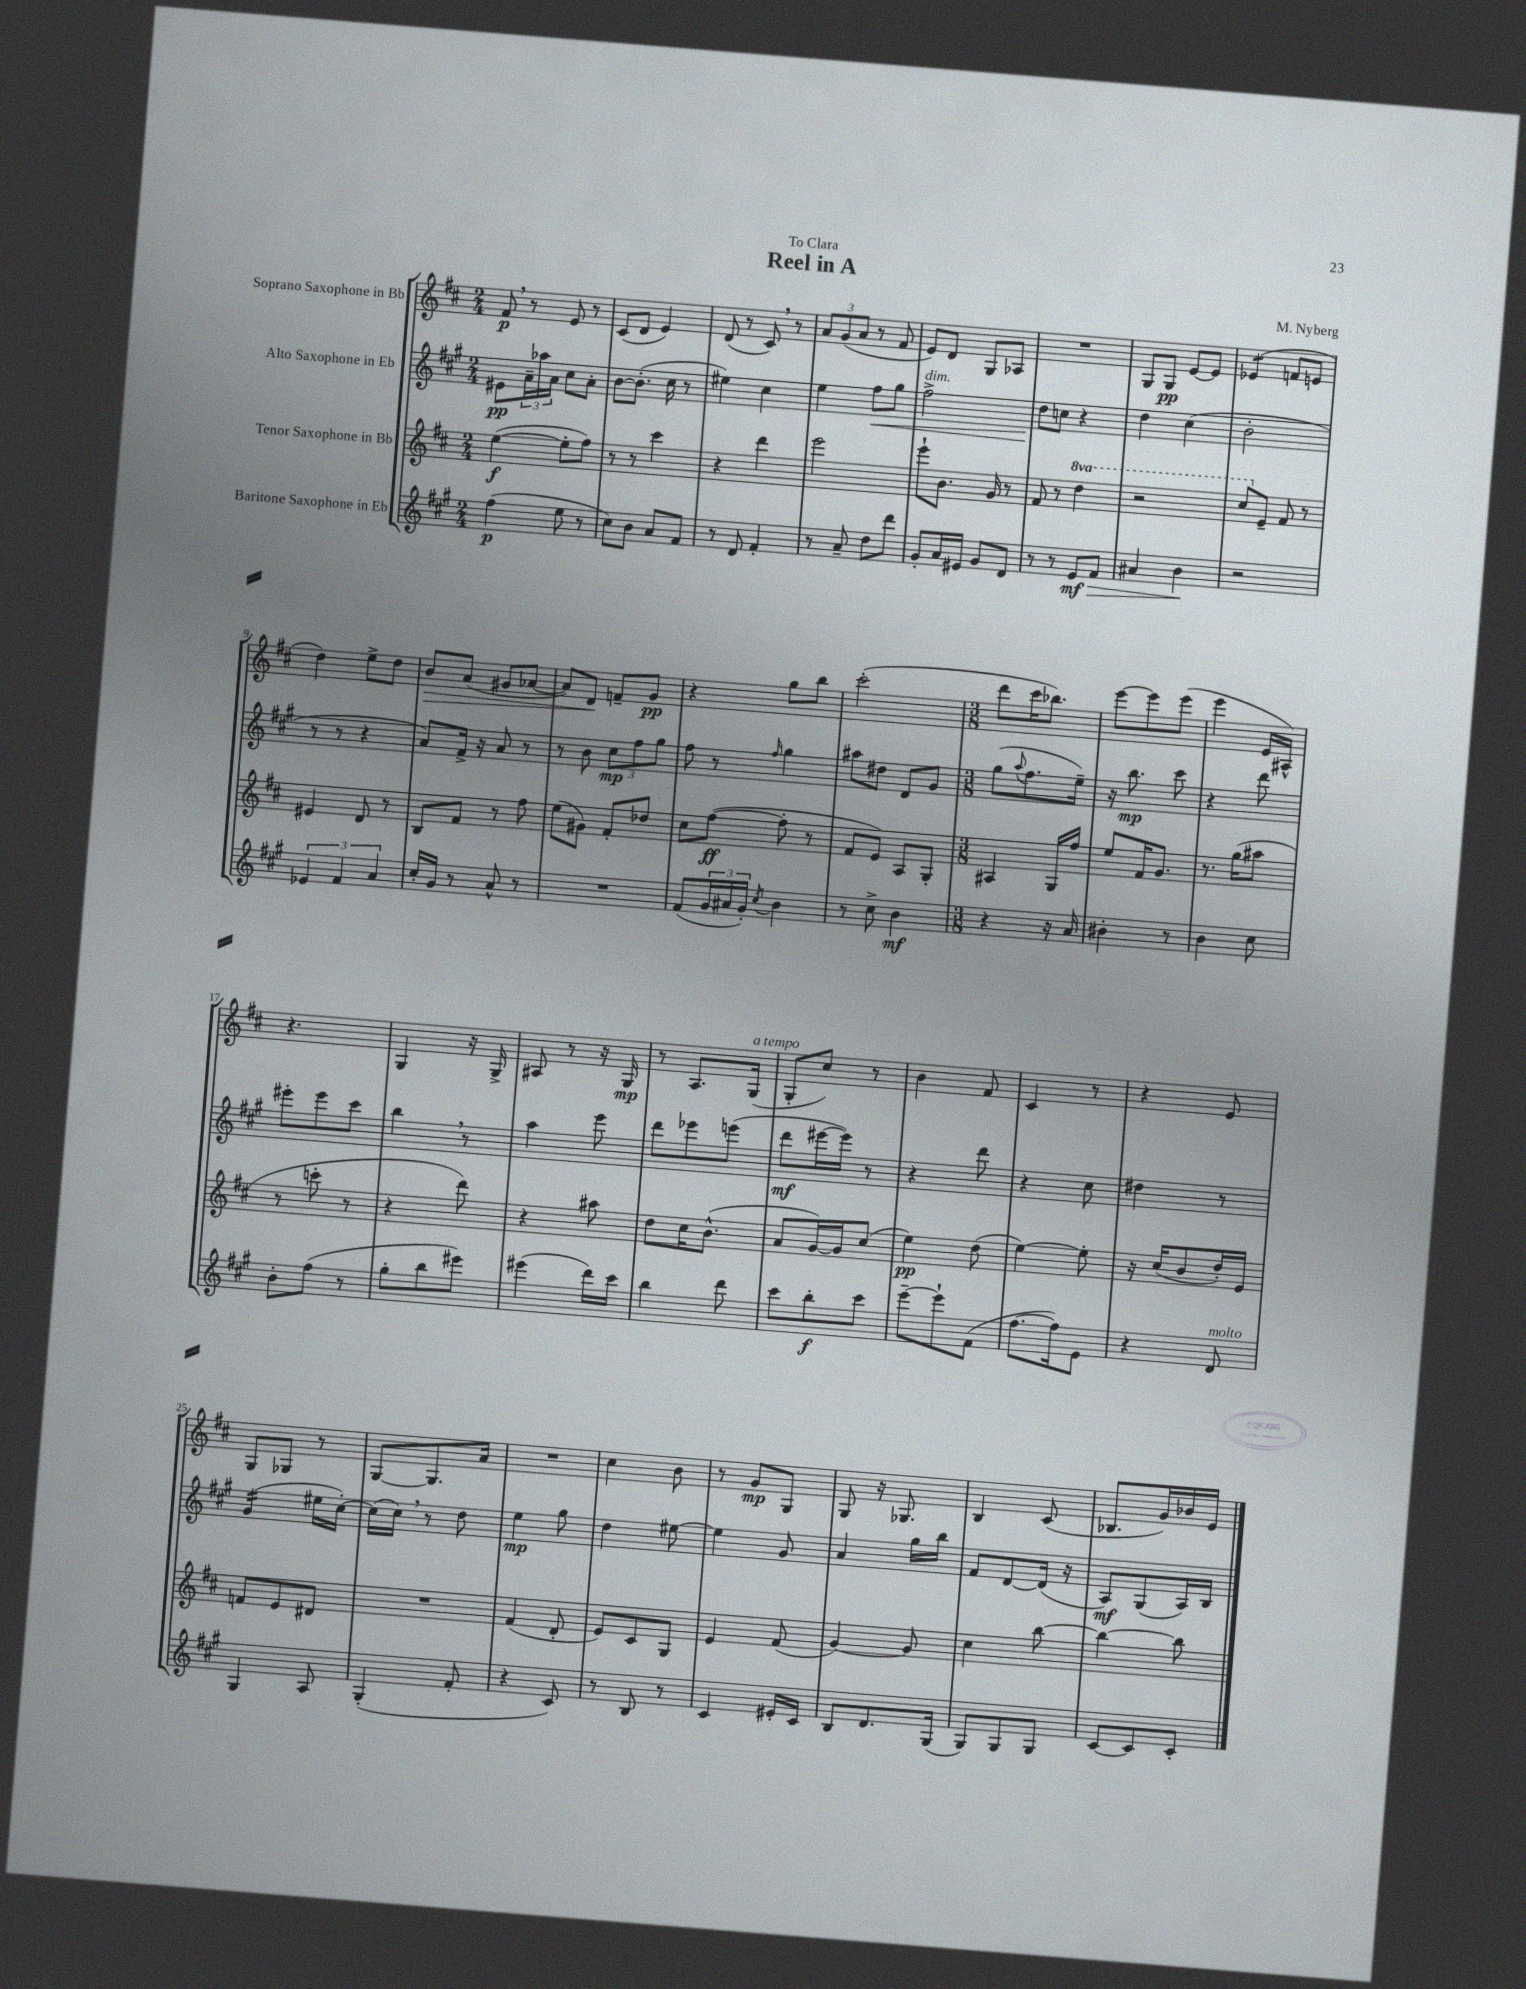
\header { title = "Reel in A" composer = "M. Nyberg" dedication = "To Clara" }
<<
\new StaffGroup <<
\new Staff = "s0" \with { instrumentName = "Soprano Saxophone in Bb" } {
    \clef treble \key d \major \numericTimeSignature \time 2/4
    fis'8\p \breathe r8 e'8 r8 |
    cis'8( d'8 e'4) |
    d'8( r8 cis'8) \breathe r8 |
    \tuplet 3/2 { a'8 g'8( a'8 } r8 fis'8 |
    e'8) d'8 g8 aes8 |
    R2 |
    g8 g8\pp e'8~ e'8 |
    ees'4:8( f'8 e'8 |
    d''4) e''8-> d''8 |
    b'8\> a'8( gis'8 aes'8~ |
    aes'8) d'8\! f'8-- g'8\pp |
    r4 g''8 b''8 |
    cis'''2-.( |
    \numericTimeSignature \time 3/8 d'''8 cis'''16 bes''8.) |
    e'''8~ e'''8 e'''8( |
    e'''4 e'16 ais16-^) |
    r4. |
    g4 r16 g16-> |
    ais8 r8 r16 g16\mp |
    r8 a8. g16^\markup { \italic "a tempo" }( |
    g8-. cis''8) r8 |
    b'4 fis'8 |
    cis'4 r8 |
    r4 e'8 |
    g8 ges8 r8 |
    g8~ g8. a'16 |
    R4. |
    cis''4 b'8 |
    r8 g'8\mp g8 |
    g8 r16 ges8. |
    b4 cis'8( |
    bes8. g'16) bes'16 e'16 \bar "|." |
}
\new Staff = "s1" \with { instrumentName = "Alto Saxophone in Eb" } {
    \clef treble \key a \major \numericTimeSignature \time 2/4
    eis'8\pp \tuplet 3/2 { a'16-- aes''16 a'16 } cis''8 a'8-. |
    b'8~ b'8.-.( cis''16 r8 |
    eis''4) cis''4 |
    e''4 fis''8\< gis''8 |
    fis''2->^\markup { \italic "dim." } |
    d''8\! c''8 r4 |
    d''4 cis''4( |
    b'2-. |
    r8 r8 r4 |
    a'8) fis'16-> r16 a'8 r8 |
    r8 b'8 \tuplet 3/2 { cis''8\mp fis''8 gis''8 } |
    fis''8 r8 \grace { fis''16 } gis''4 |
    ais''8 dis''8 d'8 gis'8 |
    \numericTimeSignature \time 3/8 gis''8( \appoggiatura { a''8 } fis''8. e''16--) |
    r16 b''8.\mp cis'''8 |
    r4 d'''8 |
    eis'''8-. eis'''8 cis'''8 |
    b''4 \breathe r8 |
    a''4 e'''8 |
    d'''8 ees'''8 e'''8( |
    d'''8\mf eis'''16~ eis'''16) r8 |
    r4 d'''8 |
    r4 cis''8 |
    dis''4 r8 |
    gis'4:16( eis''16 cis''16~-.) |
    cis''16( cis''16) \breathe r8 d''8 |
    e''4\mp gis''8 |
    d''4 eis''8~ |
    eis''4 gis'8 |
    a'4 gis''16 b''16 |
    fis'8 d'8~ d'16( r16 |
    a8\mf) gis8( a16) b16 \bar "|." |
}
\new Staff = "s2" \with { instrumentName = "Tenor Saxophone in Bb" } {
    \clef treble \key d \major \numericTimeSignature \time 2/4 \set Staff.ottavationMarkups = #ottavation-simple-ordinals
    e''4~\f( e''8-. fis''8) |
    r8 r8 cis'''4 |
    r4 d'''4 |
    e'''2 |
    e'''8-! b'8. g'16 r8 |
    fis'8 r8 \ottava #1 d'''4 |
    r2 |
    cis'''8 \ottava #0 e'8-- fis'8 r8 |
    eis'4 d'8 r8 |
    b8 fis'8 r8 fis''8 |
    e''8( gis'8) fis'8-. des''8 |
    cis''8 fis''8~\ff( fis''8-. r8 |
    fis'8 e'8) a8 g8-. |
    \numericTimeSignature \time 3/8 ais4 g16 fis''16 |
    e''8 fis'16 g'8. |
    r8. g''16( ais''8 |
    r8 c'''8-. r8 |
    r4 d'''8) |
    r4 ais''8 |
    d''8 cis''16 b'8.-^( |
    a'8 g'16~) g'16 cis''8( |
    e''4\pp) d''8( |
    e''4~) e''8-. |
    r16 cis''16( b'8 d''16-.) e'16 |
    f'8 e'8 dis'8 |
    R4. |
    fis'4( d'8-. |
    e'8) cis'8 g8 |
    e'4 fis'8( |
    g'4~) g'8 |
    cis''4 b''8~ |
    b''4~ b''8 \bar "|." |
}
\new Staff = "s3" \with { instrumentName = "Baritone Saxophone in Eb" } {
    \clef treble \key a \major \numericTimeSignature \time 2/4
    fis''4\p( e''8 r8 |
    cis''8) b'8 a'8 fis'8 |
    r8 d'8 fis'4-. |
    r8 a'8-- d''8 d'''8 |
    gis'8-. a'16 eis'16 gis'8 d'8 |
    r8 r8 e'8\mf\> fis'8 |
    ais'4 b'4\! |
    r2 |
    \tuplet 3/2 { ees'4 fis'4 a'4 } |
    cis''16-. gis'16 r8 a'8-^ r8 |
    R2 |
    fis'8( \tuplet 3/2 { gis'16 ais'16 gis'16-.) } \acciaccatura { cis''8 } b'4 |
    r8 cis''8-> b'4\mf |
    \numericTimeSignature \time 3/8 r4 r16 a'16 |
    bis'4-. r8 |
    b'4 cis''8 |
    b'8-. fis''8( r8 |
    gis''8-. b''8 eis'''8) |
    eis'''4( d'''16) cis'''16 |
    b''4 d'''8 |
    cis'''8 b''8-.\f cis'''8 |
    e'''8~-- e'''8-! fis'8( |
    fis''8.~ fis''16) e'8 |
    r4 d'8^\markup { \italic "molto" } |
    gis4 a8 |
    gis4-.( fis'8-. |
    r4 cis'8) |
    r8 b8 r8 |
    cis'4 eis'16-. cis'16 |
    b8 d'8. gis16( |
    gis8) gis8 gis8 |
    cis'8~ cis'8 cis'8-. \bar "|." |
}
>>
>>
